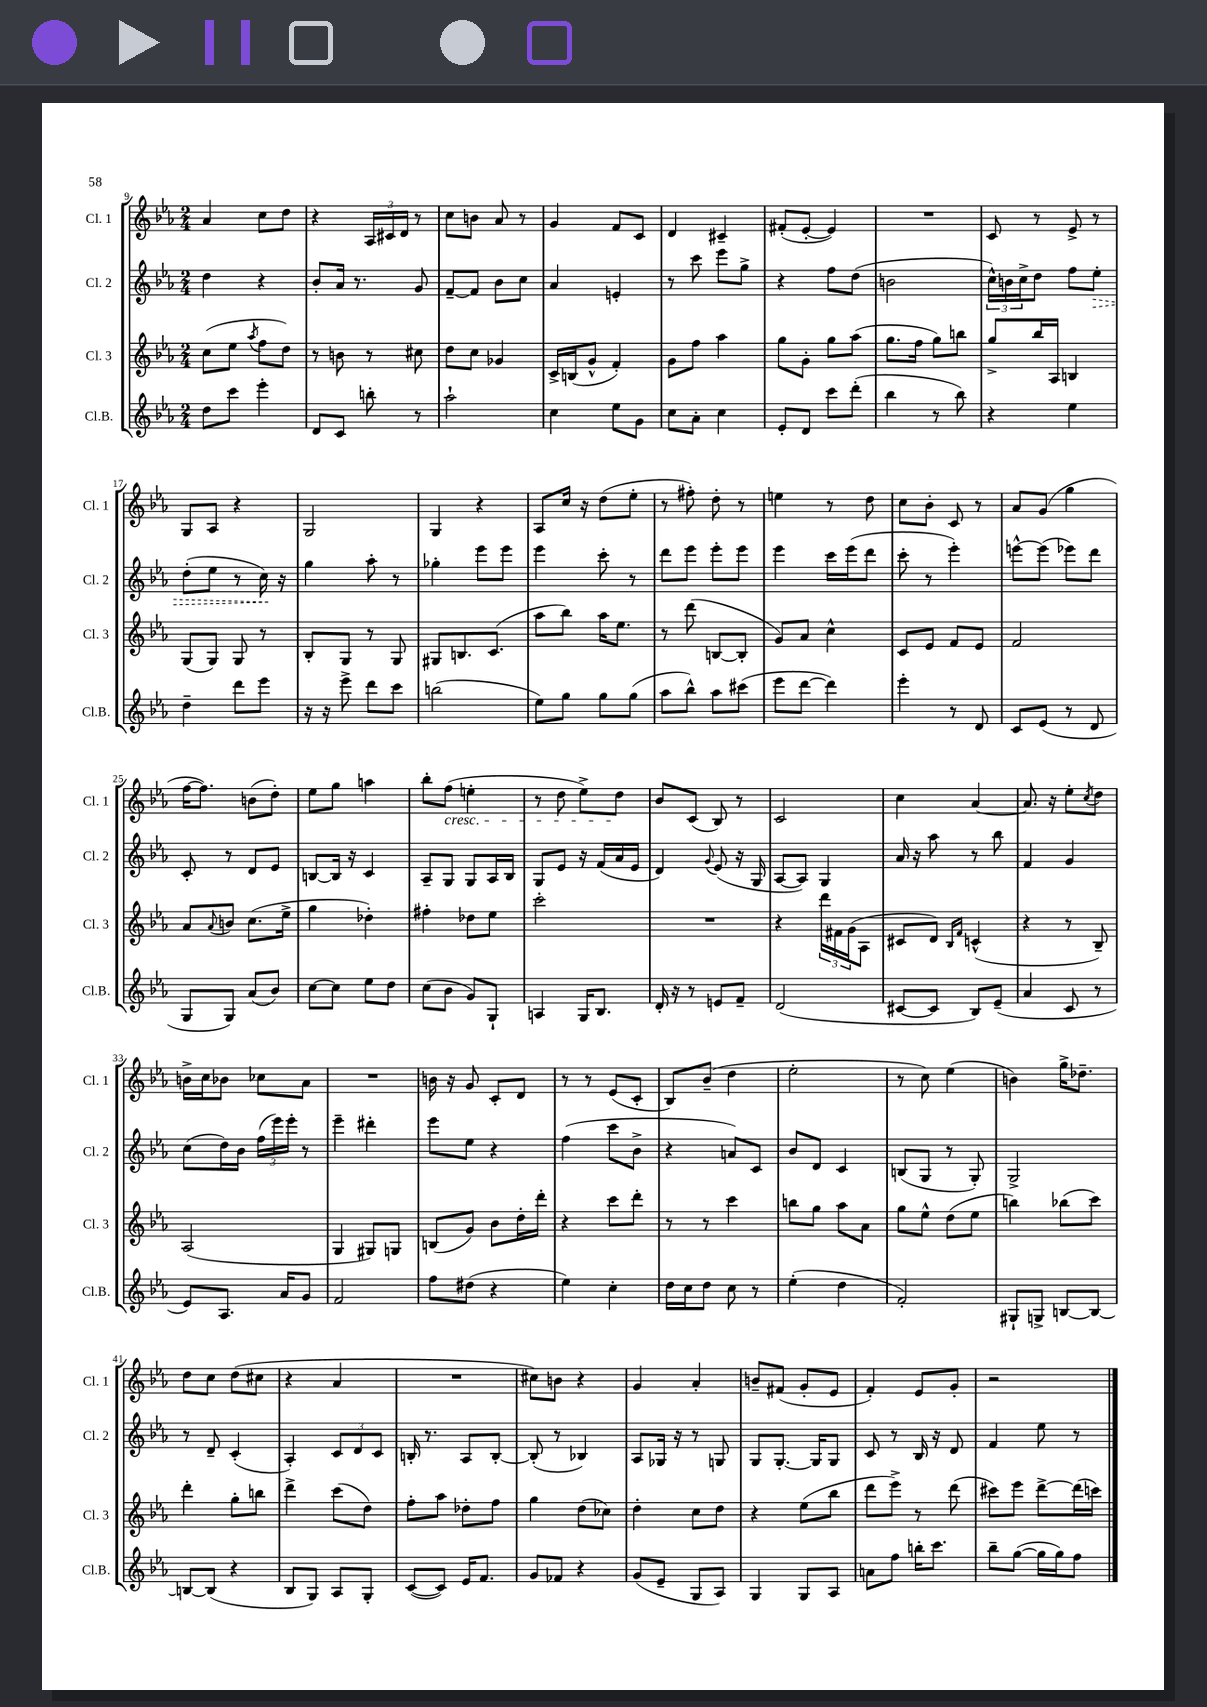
<<
\new StaffGroup <<
\new Staff = "s0" \with { instrumentName = "Cl. 1" shortInstrumentName = "Cl. 1" } {
    \clef treble \key ees \major \numericTimeSignature \time 2/4
    aes'4 c''8 d''8 |
    r4 \tuplet 3/2 { aes16 cis'16 d'16 } r8 |
    c''8 b'8 aes'8 r8 |
    g'4 f'8 c'8 |
    d'4 cis'4-- |
    fis'8-.( ees'8~-. ees'4) |
    R2 |
    c'8 r8 ees'8-> r8 |
    g8 aes8 r4 |
    g2 |
    g4 r4 |
    aes8 c''16 r16 d''8( ees''8-. |
    r8 fis''8-.) d''8-. r8 |
    e''4 r8 d''8 |
    c''8 bes'8-. c'8 r8 |
    aes'8 g'8( g''4 |
    f''16~ f''8.) b'8( d''8-.) |
    ees''8 g''8 a''4 |
    bes''8-. f''8\cresc( e''4-. |
    r8 d''8 ees''8->) d''8\! |
    bes'8 c'8( bes8) r8 |
    c'2 |
    c''4 aes'4~ |
    aes'8. r16 ees''8-. \acciaccatura { c''8 } d''8 |
    b'16-> c''16 bes'8 ces''8 aes'8 |
    R2 |
    b'16 r16 g'8 c'8-. d'8 |
    r8 r8 ees'8( c'8-. |
    bes8) bes'8--( d''4 |
    ees''2-. |
    r8 c''8) ees''4( |
    b'4) g''16-> des''8.-- |
    d''8 c''8 d''8( cis''8 |
    r4 aes'4 |
    R2 |
    cis''8) b'8 r4 |
    g'4 aes'4-. |
    b'8-- fis'8( g'8-. ees'8 |
    f'4-.) ees'8 g'8-. |
    r2 \bar "|." |
}
\new Staff = "s1" \with { instrumentName = "Cl. 2" shortInstrumentName = "Cl. 2" } {
    \clef treble \key ees \major \numericTimeSignature \time 2/4
    d''4 r4 |
    bes'8-. aes'16 r8. g'8 |
    f'8~-- f'8 bes'8 c''8 |
    aes'4 e'4-. |
    r8 c'''8 ees'''8 g''8-> |
    r4 f''8 d''8( |
    b'2 |
    \tuplet 3/2 { c''16-^) b'16 c''16-> } d''8 f''8 \once \override Hairpin.style = #'dashed-line ees''8-.\> |
    d''8-.( ees''8 r8 c''16\!) r16 |
    g''4 aes''8-. r8 |
    ges''4-. ees'''8 ees'''8 |
    ees'''4 c'''8-. r8 |
    d'''8 ees'''8 ees'''8-. ees'''8 |
    ees'''4 c'''16 ees'''16( d'''8 |
    c'''8-. r8 ees'''4-.) |
    e'''8~-^ e'''8( ees'''8) d'''8 |
    c'8-. r8 d'8 ees'8 |
    b8~ b16 r16 c'4 |
    aes8-- g8 g8 aes16 bes16 |
    g8 ees'8 r16 f'16( aes'16 ees'16 |
    d'4) \appoggiatura { g'8 } ees'8( r16 g16 |
    aes8~ aes8) g4 |
    aes'16 r16 aes''8 r8 bes''8 |
    f'4 g'4 |
    c''8( d''16) bes'16 \tuplet 3/2 { f''16( ees'''16) ees'''16-. } r8 |
    ees'''4-- dis'''4-. |
    ees'''8 ees''8 r4 |
    f''4( c'''8 bes'8-> |
    r4 a'8) c'8 |
    bes'8 d'8 c'4 |
    b8( g8 r8 g8-.) |
    g2-> |
    r8 d'8-- c'4-.( |
    aes4-.) \tuplet 3/2 { c'8 d'8 c'8 } |
    b16-. r8. aes8 b8~-. |
    b8-.( r8 bes4) |
    aes8 ges16 r16 r8 g8 |
    g8 g8.~-. g16 g8 |
    c'8 r8 bes16 r16 d'8 |
    f'4 ees''8 r8 \bar "|." |
}
\new Staff = "s2" \with { instrumentName = "Cl. 3" shortInstrumentName = "Cl. 3" } {
    \clef treble \key ees \major \numericTimeSignature \time 2/4
    c''8( ees''8 \acciaccatura { aes''8 } f''8 d''8) |
    r8 b'8 r8 cis''8 |
    d''8 c''8 ges'4 |
    c'16-> b16( g'8-^ f'4-.) |
    g'8 f''8 aes''4 |
    g''8 g'8-. g''8 aes''8( |
    g''8. f''16 g''8) b''8 |
    g''8-> bes''16 aes16 b4 |
    g8( g8) g8 r8 |
    bes8-. g8 r8 g8 |
    gis8 b8. c'8.( |
    aes''8 bes''8) aes''16 ees''8. |
    r8 d'''8( b8~ b8-. |
    g'8) aes'8 c''4-^ |
    c'8 ees'8 f'8 ees'8 |
    f'2 |
    aes'8 \appoggiatura { aes'8 } b'8 c''8.( ees''16-> |
    g''4 des''4-.) |
    fis''4-. des''8 ees''8 |
    c'''2-. |
    R2 |
    r4 \tuplet 3/2 { d'''16 fis'16 g'16( } aes8 |
    cis'8 d'8) \grace { bes16 f'16 } c'4-^( |
    r4 r8 bes8--) |
    aes2( |
    g4 gis8) g8 |
    b8( g'8) bes'8 d''16-. d'''16-. |
    r4 c'''8 d'''8-. |
    r8 r8 c'''4 |
    b''8 g''8 aes''8 aes'8 |
    g''8 ees''8-^ d''8( ees''8 |
    b''4) bes''8( c'''8) |
    d'''4-. g''8-. b''8 |
    d'''4-> c'''8( d''8) |
    f''8-. aes''8 des''8-. f''8 |
    g''4 d''8( ces''8) |
    d''4-. c''8 d''8 |
    r4 ees''8( bes''8 |
    d'''8 ees'''8->) r8 d'''8( |
    cis'''8) ees'''8 d'''8~-> d'''16( c'''16) \bar "|." |
}
\new Staff = "s3" \with { instrumentName = "Cl.B." shortInstrumentName = "Cl.B." } {
    \clef treble \key ees \major \numericTimeSignature \time 2/4
    d''8 c'''8 ees'''4-. |
    d'8 c'8 b''8-. r8 |
    aes''2-! |
    c''4 ees''8 g'8 |
    c''8 aes'8-. c''4 |
    ees'8-. d'8 c'''8 d'''8-.( |
    bes''4 r8 bes''8) |
    r4 ees''4 |
    d''4-- d'''8 ees'''8 |
    r16 r16 ees'''8-> d'''8 c'''8 |
    b''2( |
    ees''8) g''8 g''8 g''8( |
    aes''8 bes''8-^) aes''8 cis'''8( |
    ees'''8 d'''8~ d'''4) |
    ees'''4-. r8 d'8 |
    c'8 ees'8( r8 d'8 |
    g8 g8) aes'8( bes'8) |
    c''8~ c''8 ees''8 d''8 |
    c''8( bes'8 g'8) g8-! |
    a4 g16 bes8. |
    d'16-. r16 r8 e'8 f'8-- |
    d'2( |
    cis'8~ cis'8 bes8) ees'8--( |
    aes'4 c'8 r8 |
    ees'8) aes8. aes'16 g'8 |
    f'2 |
    f''8 dis''8( r4 |
    ees''4) c''4-. |
    d''16 c''16 d''8 c''8 r8 |
    ees''4-.( d''4 |
    f'2-.) |
    gis8-! g8-> b8~ b8~ |
    b8~ b8( r4 |
    bes8 g8) aes8 g8-. |
    c'8~( c'8) ees'16 f'8. |
    g'8 fes'8 r4 |
    g'8( ees'8-- g8 aes8) |
    g4 g8 aes8 |
    a'8 f''8 b''16-. c'''8. |
    bes''8-- g''8~( g''16 g''16) f''8 \bar "|." |
}
>>
>>
\layout { \context { \Score currentBarNumber = #9 } }
